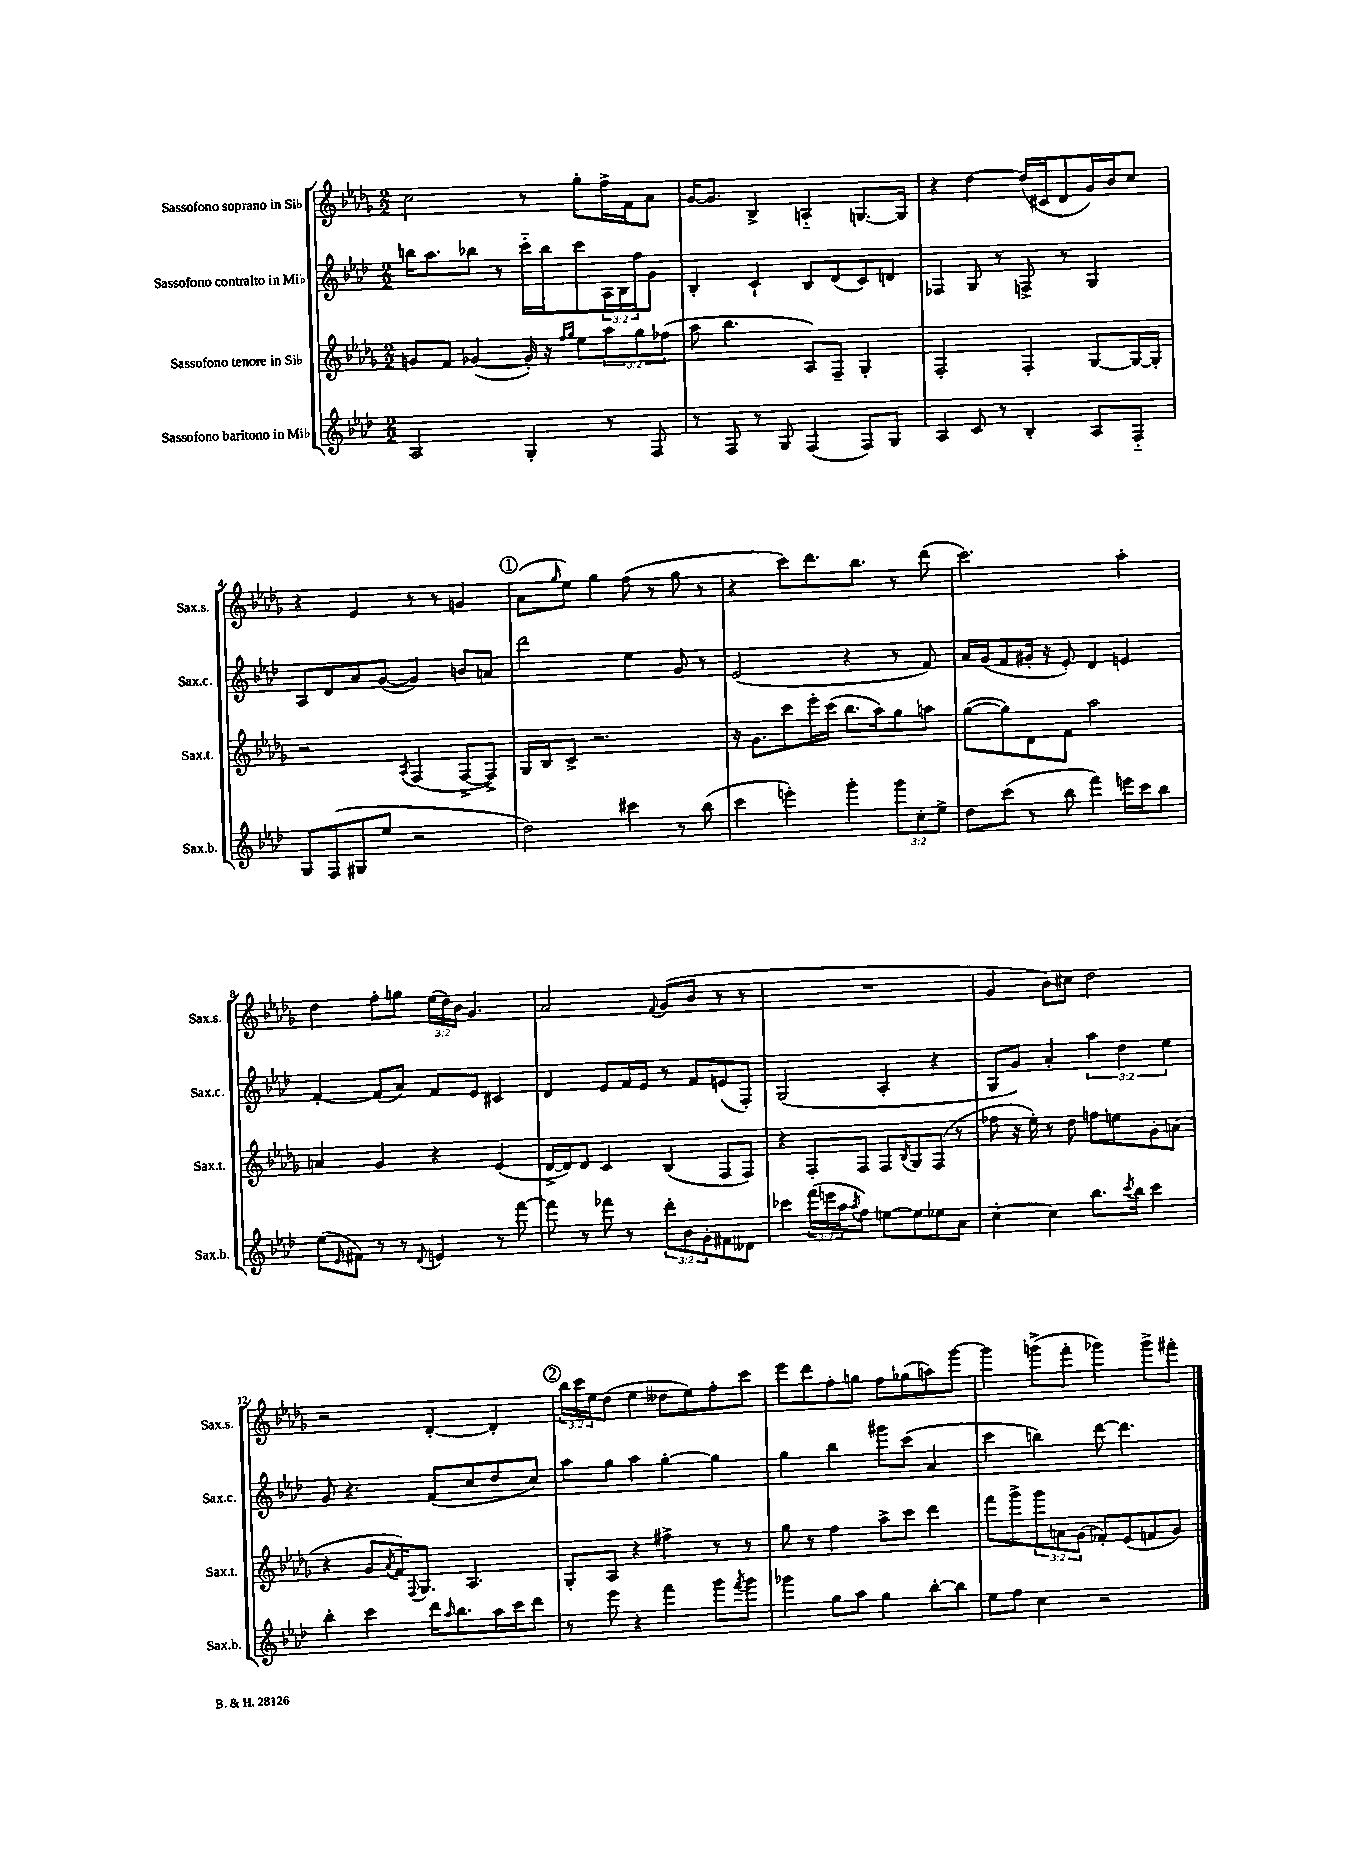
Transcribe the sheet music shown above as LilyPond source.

<<
\new StaffGroup <<
\new Staff = "s0" \with { instrumentName = "Sassofono soprano in Sib" shortInstrumentName = "Sax.s." } {
    \clef treble \key des \major \numericTimeSignature \time 2/2 \override Staff.TupletNumber.text = #tuplet-number::calc-fraction-text
    c''2 r8 ges''8-. f''16-> f'16 aes'8 |
    ges'16~ ges'8. bes4-> a4-_ g8.~ g16 |
    r4 des''4~ des''16( cis'16 des'8 ges'16) bes'16 c''8 |
    r4 ees'4 r8 r8 g'4 |
    \mark \markup { \circle "1" } aes'8( \grace { ges''16 } ees''8) ges''4 f''8( r8 ges''8 r8 |
    r4 c'''8) des'''8. bes''8. r8 des'''8( |
    c'''2.) aes''4-. |
    des''4 f''8-. g''8 \tuplet 3/2 { ees''16( des''16) bes'16 } ges'4. |
    aes'2 \appoggiatura { f'8 } ges'8( bes'8 r8 r8 |
    R1 |
    ges'4 bes'8) cis''8 des''2 |
    r2 des'4~-. des'4-. |
    \mark \markup { \circle "2" } \tuplet 3/2 { bes''16 c'''16 ees''16 } des''8( ees''4 deses''8 ees''8) f''8-. c'''8 |
    ees'''8 des'''8 f''8-. g''8 f''8 ges''8( a''8) ges'''8~ |
    ges'''4 g'''8->( f'''8-. ges'''4) ges'''8-> fis'''8-. \bar "|." |
}
\new Staff = "s1" \with { instrumentName = "Sassofono contralto in Mib" shortInstrumentName = "Sax.c." } {
    \clef treble \key aes \major \numericTimeSignature \time 2/2 \override Staff.TupletNumber.text = #tuplet-number::calc-fraction-text
    b''16 aes''8. bes''8 r8 c'''16-_ bes''16 c'''8 \tuplet 3/2 { aes16 bes16 f''16 } g'8 |
    bes4-. c'4-! bes8 des'8( c'8) d'8 |
    fes4 g8 r8 f8-> r8 g4 |
    aes8 des'8 aes'8 g'8~( g'4) b'8 a'8 |
    \mark \markup { \circle "1" } des'''2 ees''4 g'8 r8 |
    ees'2( r4 r8 f'8) |
    aes'16 g'16( f'8 gis'16-. r16 ees'8-.) des'4 e'4 |
    f'4~-. f'8( aes'8) f'8 ees'8 cis'4 |
    des'4 ees'8 f'16 ees'16 r8 f'8 e'8( f8-.) |
    g2( aes4-. r4 |
    g8 g'8) aes'4-. \tuplet 3/2 { aes''4 des''4 ees''4 } |
    g'8 r4. f'8( c''8 des''8 c''8) |
    \mark \markup { \circle "2" } aes''8 g''8 aes''4 g''4~-. g''4 |
    g''4 bes''4 gis'''8 c'''8( aes'4 |
    c'''4 b''4) des'''8~ des'''4. \bar "|." |
}
\new Staff = "s2" \with { instrumentName = "Sassofono tenore in Sib" shortInstrumentName = "Sax.t." } {
    \clef treble \key des \major \numericTimeSignature \time 2/2 \override Staff.TupletNumber.text = #tuplet-number::calc-fraction-text
    g'8 f'8 ges'4~( ges'16-.) r16 \grace { f''16 ges''16 } ees''8 \tuplet 3/2 { aes''8 ges''8 fes''8( } |
    aes''8 bes''4. aes8) f8-- ges4-. |
    f2-. f4-. ges8~ ges16~ ges16-. |
    r2 \acciaccatura { aes8 } f4( f8~-> f8->) |
    \mark \markup { \circle "1" } ges16 bes16 c'8-> r2. |
    r16 ges'8. c'''8 ees'''16-. c'''16( bes''8. aes''16) ges''8 a''8 |
    ges''8~( ges''8) des'8 f'8 aes''2 |
    a'4 ges'4 r4 ees'4( |
    des'16~-> des'16) des'8 c'4 bes4( f8 f8) |
    r4 f8-. f8 f8 \acciaccatura { bes8 } ges8 f8( r8 |
    fes''8 r16 ees''16-.) r8 des''8 f''8 e''8 ges'8-. a'8( |
    r4 ges'8 \acciaccatura { aes'8 } f'16) \appoggiatura { f8 } ges8. aes4. |
    \mark \markup { \circle "2" } ges8-. aes8 r4 fis''4-> r8 r8 |
    ges''8 r8 f''4 aes''8-> c'''8 des'''4 |
    f'''8 ges'''8-> \tuplet 3/2 { ges'''8 a'8 ges'8( } fes'8-.) ees'8( f'8 ges'8) \bar "|." |
}
\new Staff = "s3" \with { instrumentName = "Sassofono baritono in Mib" shortInstrumentName = "Sax.b." } {
    \clef treble \key aes \major \numericTimeSignature \time 2/2 \override Staff.TupletNumber.text = #tuplet-number::calc-fraction-text
    aes2 g4-. r8 f8 |
    r8 f8 r8 g8 f4( f8) g8 |
    aes4 c'8 r8 bes4-. aes8 f8-_ |
    g8 f8( gis8 ees''8 r2 |
    \mark \markup { \circle "1" } des''2) cis'''4 r8 bes''8( |
    c'''4 e'''4-.) g'''4-. \tuplet 3/2 { g'''8 c''8-. ees''8-> } |
    des''8 c'''8( r8 bes''8 f'''4) e'''16 c'''16 bes''8 |
    ees''8( \grace { ees'16 } fis'8) r8 r8 \appoggiatura { des'8 } e'4 r8 f'''8~ |
    f'''8 r8 fes'''8 r8 \tuplet 3/2 { des'''8-. bes'8 g'8-. } fis'8 deses'8 |
    ces'''4 \tuplet 3/2 { f'''16( e'''16 aes''16 } \acciaccatura { aes''8 } f''8) e''8~ e''8 ees''8 aes'8 |
    c''4~-. c''4 bes''8. \acciaccatura { c'''8 } bes''16 c'''4 |
    bes''4-. c'''4 des'''16 \grace { aes''16 } bes''8. aes''16 c'''16 des'''8 |
    \mark \markup { \circle "2" } r8 ees'''8 r4 f'''4 g'''8 \acciaccatura { f'''8 } g'''8 |
    ges'''4 g''8 aes''8 g''4 bes''8~-. bes''8 |
    ees''8 f''8 c''4 r2 \bar "|." |
}
>>
>>
